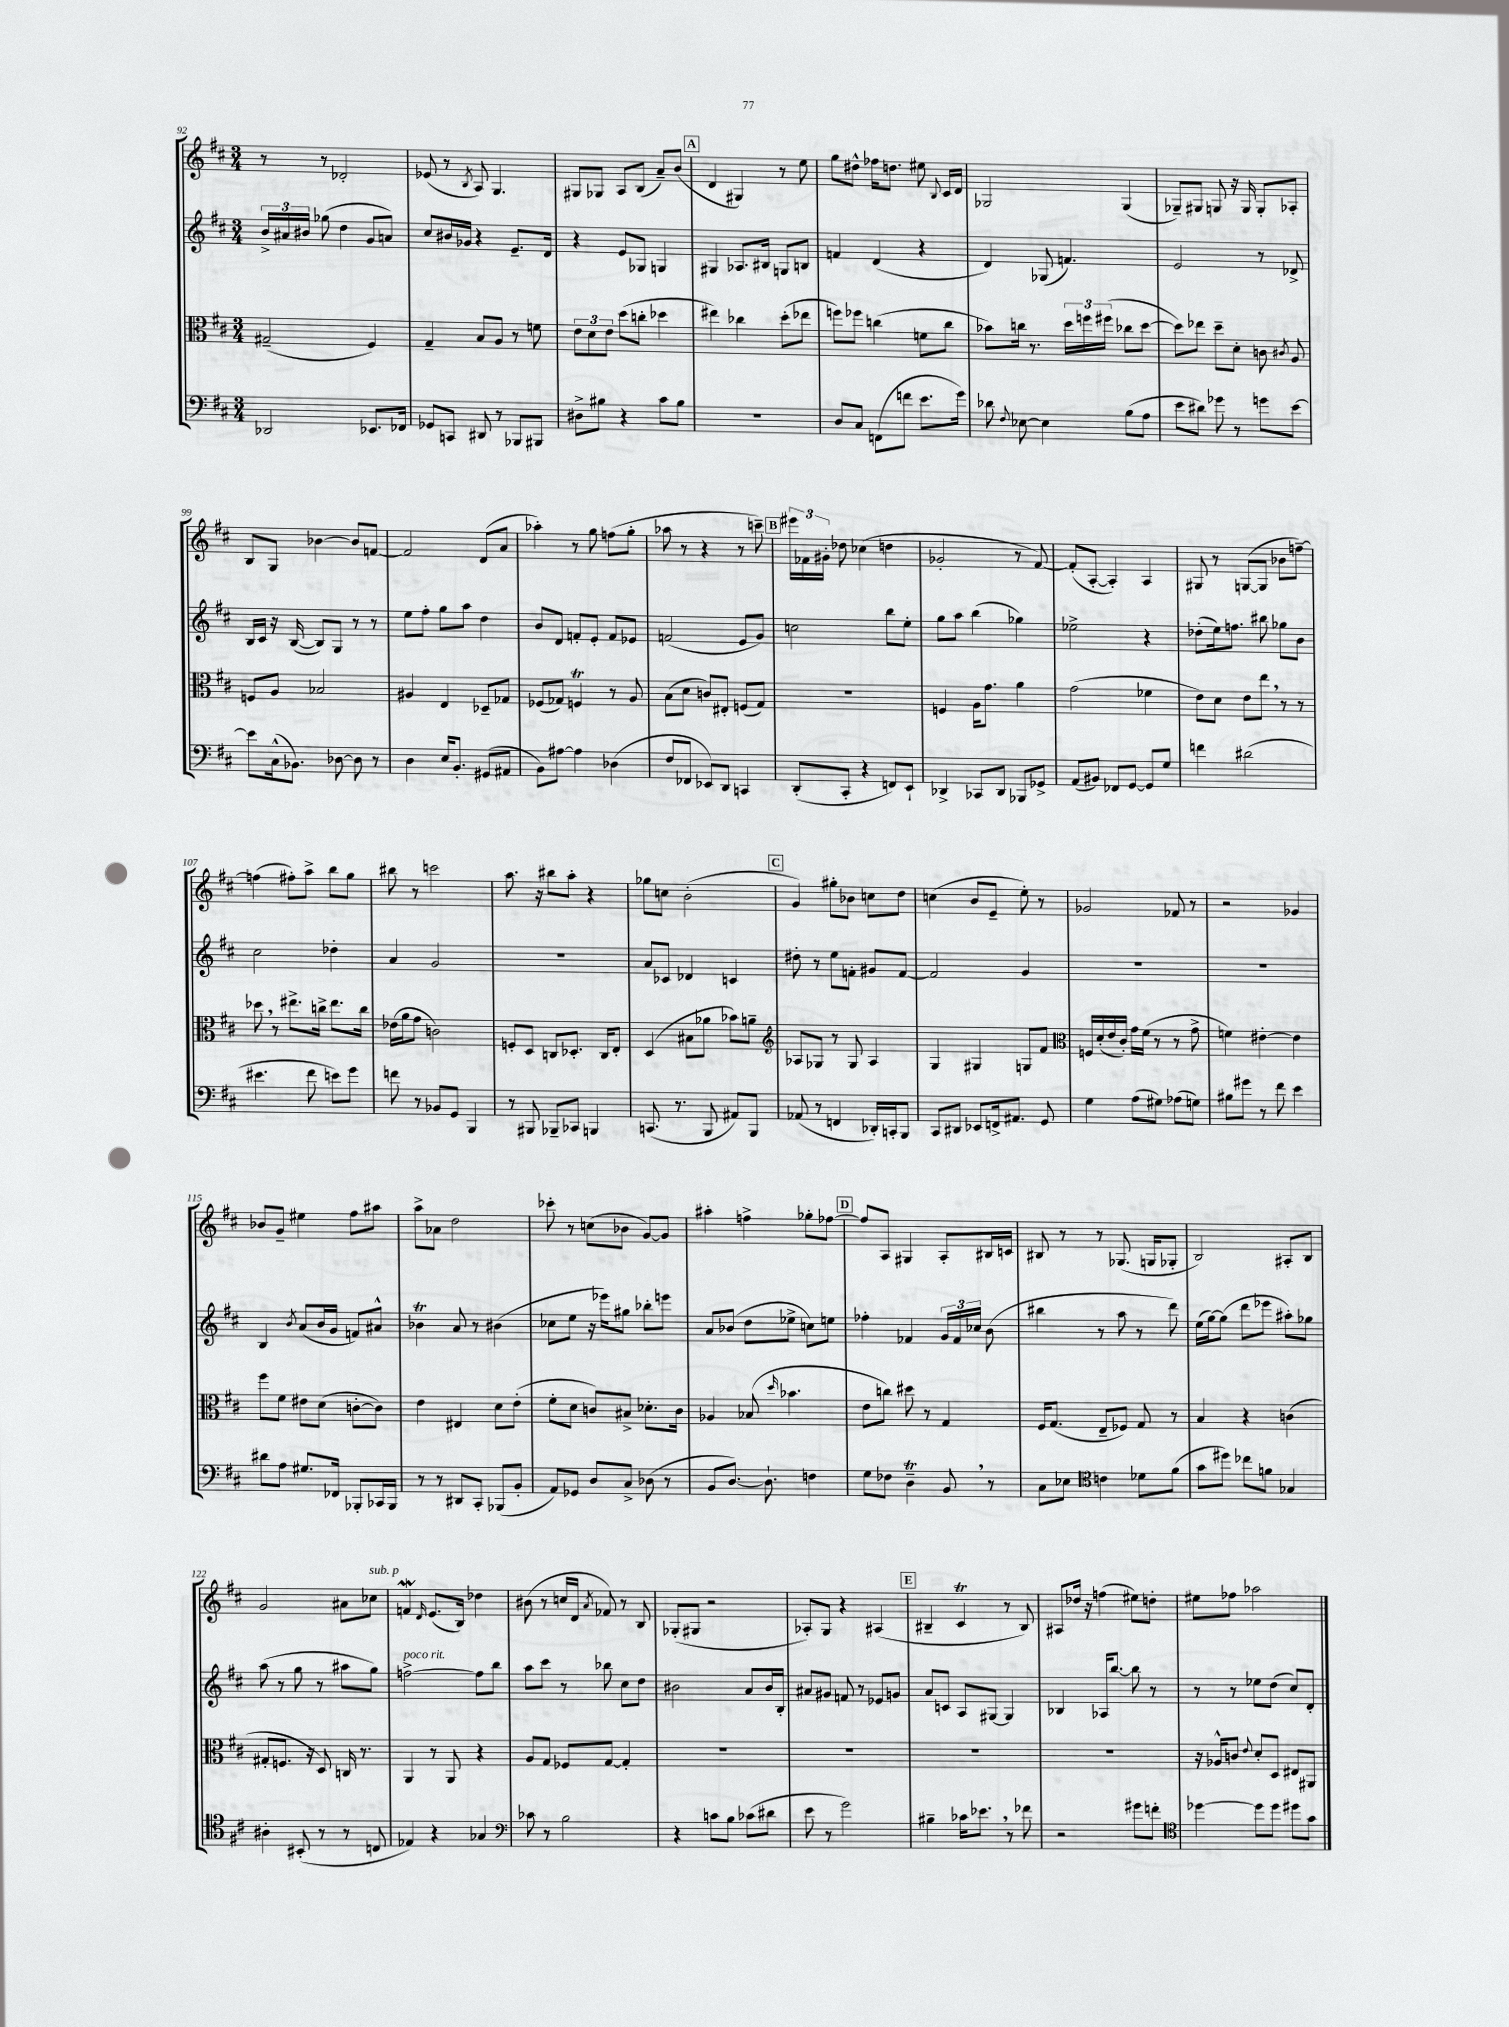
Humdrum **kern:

**kern	**kern	**kern	**kern
*staff4	*staff3	*staff2	*staff1
*clefF4	*clefC3	*clefG2	*clefG2
*k[f#c#]	*k[f#c#]	*k[f#c#]	*k[f#c#]
*M3/4	*M3/4	*M3/4	*M3/4
2DD-	(2G#~	24b^	8r
.	.	24a#	.
.	.	24b#	.
.	.	(8gg-	8r
.	.	4dd	2d-'
8.EE-	4F#)	8g	.
.	.	8a)	.
16FF-	.	.	.
=	=	=	=
8GG-	4G~	8cc#	(8e-
8CC	.	16b#	8r
.	.	16g-	.
.	.	.	8qB
8DD#	8B	4r	8A)
8r	8A	.	4.G
8BBB-	8r	8.e~	.
8BBB#	8f	.	.
.	.	16d	.
=	=	=	=
8D#^	12e	4r	8G#
.	12d	.	.
8B#	.	.	8G-
.	12e	.	.
4r	(8dd	8e	8A
.	8cc'	8G-	(8B
8c#	4dd-	4G	8a~)
8B#	.	.	(8b
=	=	=	=
2.r	4ee#)	4G#	4d
.	4cc-	8.A-	4G#)
.	.	16B#	.
.	(8dd'	8G	8r
.	8ee-	8B	8ee
=	=	=	=
8D	8ff)	4f	8gg
8C#	8ff-	.	8dd#^^
(8FF	(4cc	(4d	16ff-
.	.	.	8.dd
8f	.	.	.
8.e	8f	4r	8ee#
.	.	.	8qqB
.	8cc	.	16c#
16g)	.	.	16d
=	=	=	=
8d-	8b-)	4d)	2G-
8qqF#	.	.	.
[8E-	16cc	.	.
.	8.r	.	.
4E-]	.	(8G-	.
.	24dd	4.f)	.
.	24ff	.	.
.	(24ff#	.	.
(8B	8cc-	.	(4G-
8A	[8dd	.	.
=	=	=	=
8e	8dd])	2e	8G-~)
8d#)	8ee-	.	8G#
8g-	8dd~	.	8G
8r	8d'	.	16r
.	.	.	16G
8g	8c	8r	8G'
.	8qc#	.	.
[8e	8A	8d-^	8A-'
=	=	=	=
8e]	8F	16B	8B
.	.	16c#	.
(16C#^^	8A	16r	8G
8.BB-)	.	([16B	.
.	2B-	8B])	[4b-
[8D-	.	8G	.
8D-]	.	8r	8b-]
8r	.	8r	[8f
=	=	=	=
4D	4A#	8ee	2f]
.	.	8ff#'	.
16E	4E	8gg	.
8.BB'	.	.	.
.	.	8aa	.
(8GG#	8D-~	4dd	(8d
8AA#	8G-	.	8a
=	=	=	=
8BB)	(8F-	8b	4aa-')
[8A#	8G-)	8d	.
4A#]	4F	8f'	8r
.	.	8e'	8gg
(4D-	8r	8f	(8ff
.	8A	8e-	8gg'
=	=	=	=
8F#	(8B	(2f	8aa-
8FF-	8d	.	8r
8EE-)	8c)	.	4r
8DD	8E#'	.	.
4CC	(8F	8e	8r
.	8G)	8g)	8ccc~)
=	=	=	=
(8DD'	2.r	2cc	24eee#
.	.	.	24f-
.	.	.	24g#'
8CC#'	.	.	8dd-
4r	.	.	(4cc-
8FF)	.	8bb	4dd
8EE`	.	8ee'	.
=	=	=	=
4DD-^	4F	8gg	2g-'
.	.	8aa	.
8CC-	16A	(4bb	.
.	8.g	.	.
8DD-	.	.	.
8BBB-	4a	4gg-)	8r
8GG-^	.	.	[8f#)
=	=	=	=
(8AA	(2g	2ee-^	(8f#']
8BB#)	.	.	[8A'
8FF-	.	.	4A'])
[8GG	.	.	.
8GG]	4f-	4r	4A
8G	.	.	.
=	=	=	=
4f	8e)	(8dd-'	8G#
.	8d	16ee)	8r
.	.	8.ff	.
(2d#	8e	.	([8G
.	8ee	8bb#	8G]
.	8r	8gg-	8b-
.	8r	8b	[8ff~)
=	=	=	=
4.e#	8dd-	2cc#	(4ff]
.	8r	.	.
.	8.ee#^	.	8ff#')
8f#	.	.	8aa^
.	16cc^	.	.
8e)	8.ee#	4dd-'	8bb
8g	.	.	8gg
.	16cc	.	.
=	=	=	=
8f	(16e-	4a	8bb#
.	16a	.	.
8r	8g	.	8r
8BB-	2c)	2g	2ccc
8GG	.	.	.
4BBB	.	.	.
=	=	=	=
8r	8F'	2.r	8.aa
8BBB#	8D	.	.
.	.	.	16r
8BBB-~	8C	.	8bb#
8CC-	8.D-'	.	8aa'
4BBB	.	.	4r
.	16C	.	.
.	8E'	.	.
=	=	=	=
(8.CC	(4D	8a	8gg-
.	.	8c-	8cc
8.r	.	.	.
.	8B#	4d-	(2b'
8BBB	8a-	.	.
8AA#)	8b-)	4c	.
8BBB	8a~	.	.
=	=	=	=
*	*clefG2	*	*
(8AA-	8A-	8dd#'	4g)
8r	8G-	8r	.
4FF	8r	8ee	8gg#'
.	8G-	8f'	8b-
16DD-')	4A-	8g#	8cc
16CC'	.	.	.
8BBB	.	[8f	8dd
=	=	=	=
8CC#	4G	2f]	(4cc
8DD#	.	.	.
8EE-	4G#	.	8b
16FF^	.	.	8e~
8.AA#	.	.	.
.	8G	4g	8ee')
8GG	8f#	.	8r
=	=	=	=
*	*clefC3	*	*
4G	16F	2.r	2g-
.	(16d'	.	.
.	16e	.	.
.	16c#')	.	.
(8A	16g	.	.
.	(16f#	.	.
8G#)	8r	.	.
(8A-	8r	.	8f-
8G)	8g^	.	8r
=	=	=	=
8B#	4f)	2.r	2r
8g#	.	.	.
8r	[4e#'	.	.
8f#	.	.	.
4e	4e#]	.	4g-
=	=	=	=
8d#	8ff#	4B	8b-
8A	8f#	.	8g~
.	.	8qb	.
8.G#	8e#	(8a	4ee#
.	(8d	16b	.
16FF-	.	16g	.
8BBB-'	[8c'	8f)	8ff#
16CC-	8c])	8a#^^	8aa#
16BBB-	.	.	.
=	=	=	=
8r	4e	4b-	8aa^
8r	.	.	8a-
8DD#	4E#	8a	2dd
8CC#'	.	8r	.
(8BBB-	8d	(4b#	.
8BB'	(8e'	.	.
=	=	=	=
8AA)	8f#'	8cc-	8ccc-'
8GG-	8d	8ee	8r
8D	8c)	16r	(8cc
.	.	16eee-)	.
8C#^	8B#^	8gg#	8b-
(8D-	8.d-'	8bb-'	[8g)
8r	.	8eee	8g]
.	16c	.	.
=	=	=	=
8BB	4A-	8a	4aa#'
[8.D)	.	(8b-	.
.	(8B-	8dd	4ff^
8.D`]	.	.	.
.	16qqdd	.	.
.	4.b-	8ee-^	.
4F	.	8cc)	8gg-'
.	.	8ee	[8ff-
=	=	=	=
8G	8e	4ff-'	8ff-]
8F-	8cc)	.	8A
4D~	8dd#	4f-	4G#
.	8r	.	.
8BB	4G	24g	8A'
.	.	24f-	.
.	.	24cc-	.
8r	.	(8b	16B#
.	.	.	16c
=	=	=	=
8C#	16F#	4bb#	8B#
.	(8.G	.	.
8E-	.	.	8r
*clefC4	*	*	*
4c	8E~	8r	8r
.	8F-)	8aa	(8.G-
8d-	8G	8r	.
.	.	.	16G
(8f#	8r	8ddd)	8G-'
=	=	=	=
8g	4B	(16ee	2B)
.	.	[16gg)	.
8dd#)	.	(8gg]	.
8cc-	4r	8ddd	.
8f	.	8eee-	.
4G-	(4c	8aa#')	8A#'
.	.	8gg-	8B
=	=	=	=
4A#'	8G#'	(8aa	2g
.	8.F	8r	.
(8BB#'	.	8gg	.
.	16r	.	.
8r	8D)	8r	.
8r	16C	8aa#	8a#
.	8.r	.	.
8C	.	8gg)	8cc-
=	=	=	=
4E-)	4AA	[2ff^	4f
.	.	.	16qqd
4r	8r	.	(8.e
.	8AA	.	.
.	.	.	16B)
4G-	4r	8ff]	4dd-
.	.	8bb	.
=	=	=	=
*clefF4	*	*	*
8c-	8A	8aa	(8b#
8r	8G	8ccc#	8r
2B	8F-	8r	16cc
.	.	.	16d
.	.	.	8qa
.	[8G	8bb-	8f-)
.	4G']	8cc#	8r
.	.	8dd	8B
=	=	=	=
4r	2.r	2b#	(8G-'
.	.	.	8G#
8c	.	.	2r
8B	.	.	.
(8c-	.	8a	.
8d#	.	16b#	.
.	.	16B'	.
=	=	=	=
8e	2.r	8a#	8A-')
8r	.	8g#	8G
2g)	.	8f	4r
.	.	8r	.
.	.	8e-	(4A#
.	.	8g	.
=	=	=	=
4B#~	2.r	8a	4B#~
.	.	8c	.
16c-	.	8A	4c#
8.e-	.	.	.
.	.	[8G#	.
8r	.	4G#]	8r
8f-	.	.	8B#)
=	=	=	=
2r	2.r	4B-	8A#
.	.	.	16dd-
.	.	.	16r
.	.	16A-	(4ff
.	.	[8.bb	.
8g#	.	8bb]	8ee#)
8f'	.	8r	8dd'
=	=	=	=
*clefC4	*	*	*
[4dd-	16r	8r	8ee#
.	16A-^^	.	.
.	8c	8r	8ff-
.	8qqe	.	.
8dd-]	8d'	8ee-	2aa-
8dd-	8D	(8dd	.
8dd#	8E#	8cc#)	.
8g	8AA#	8d'	.
==	==	==	==
*-	*-	*-	*-
